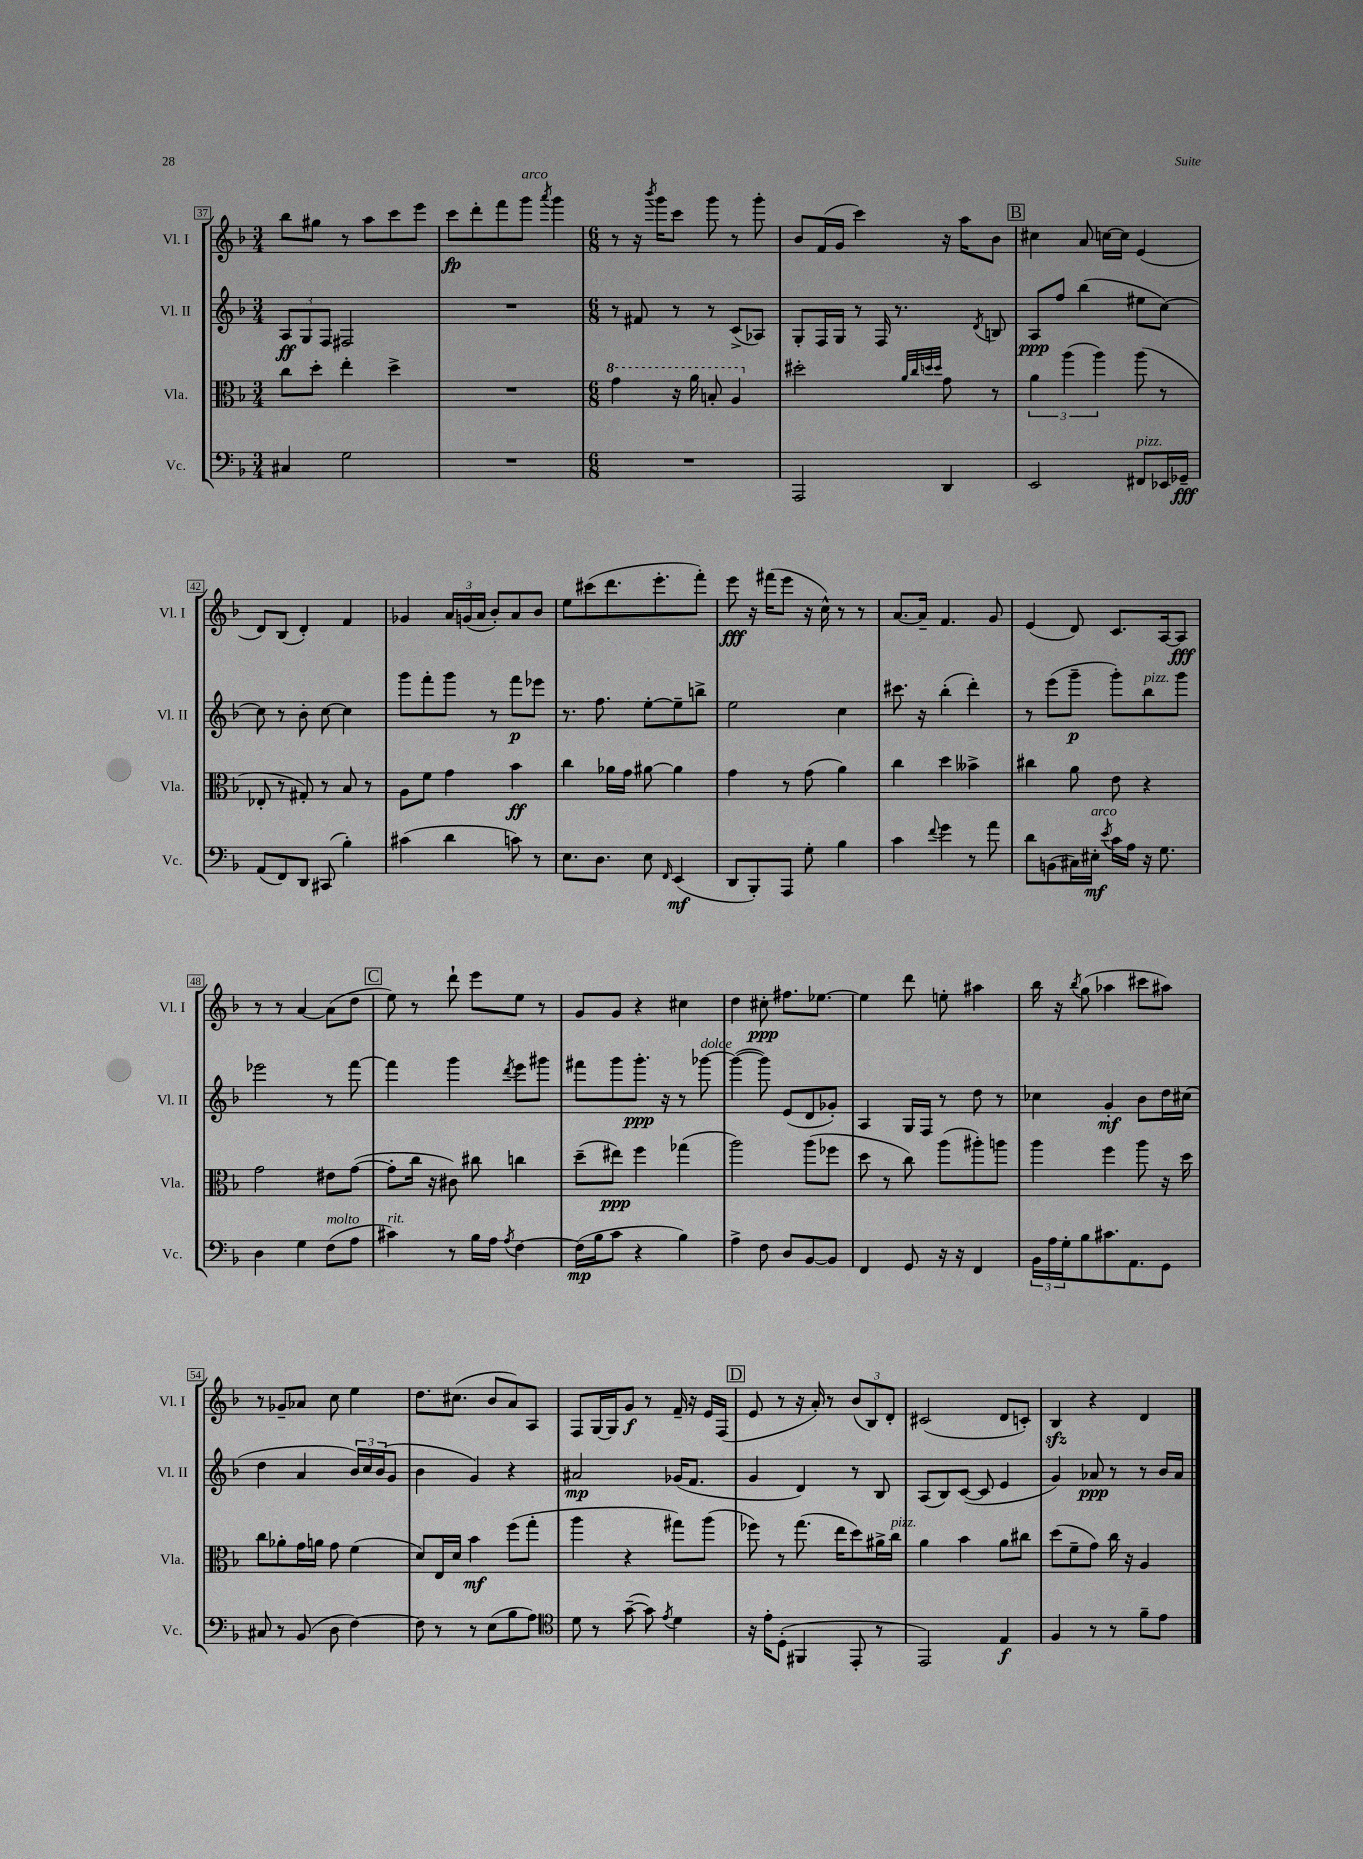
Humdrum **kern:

**kern	**kern	**kern	**kern
*staff4	*staff3	*staff2	*staff1
*clefF4	*clefC3	*clefG2	*clefG2
*k[b-]	*k[b-]	*k[b-]	*k[b-]
*M3/4	*M3/4	*M3/4	*M3/4
4C#	8cc	12A	8bb-
.	.	12G	.
.	8dd'	.	8gg#
.	.	12F	.
2G	4ee'	2F#	8r
.	.	.	8aa
.	4dd^	.	8ccc
.	.	.	8eee
=	=	=	=
2.r	2.r	2.r	8ccc
.	.	.	8ddd'
.	.	.	8fff
.	.	.	8ggg
.	.	.	8qaaa
.	.	.	4ggg
=	=	=	=
*M6/8	*M6/8	*M6/8	*M6/8
2.r	4gg	8r	8r
.	.	8f#	16r
.	.	.	8qbbb-
.	.	.	16ggg
.	16r	8r	8ccc
.	16aa	.	.
.	8b'	8r	8ggg
.	4a	(8c^	8r
.	.	8A-)	8ggg'
=	=	=	=
2AAA	2dd#'	8G'	8b-
.	.	16F	(16f
.	.	16G	16g
.	.	8r	4ccc)
.	.	16F	.
.	.	8.r	.
.	32qqa	.	.
.	32qqcc	.	.
.	32qqdd	.	.
.	32qqdd	.	.
4DD	8g	.	16r
.	.	.	16aa
.	.	8qd	.
.	8r	8B	8b-
=	=	=	=
2EE	6a	8A	4cc#
.	.	8ff	.
.	(6aa	.	.
.	.	(4bb-	8a
.	6aa)	.	.
.	.	.	[16cc
.	.	.	16cc]
8FF#	(8aa	8ee#	(4e
16EE-	8r	[8cc)	.
16GG-~	.	.	.
=	=	=	=
(8AA	8E-'	8cc]	8d)
8FF)	8r	8r	(8B-
8DD	8G#')	8b-'	4d')
(8CC#	8r	[8cc	.
4B-')	8B-	4cc]	4f
.	8r	.	.
=	=	=	=
(4c#	8A	8ggg	4g-
.	8f	8fff'	.
4d	4g	8ggg	24a
.	.	.	(24g
.	.	.	24a
.	.	8r	8b-')
8c)	4b-	8fff	8a
8r	.	8eee-	8b-
=	=	=	=
8.E	4cc	8.r	8ee
.	.	.	(8ccc#
8.D	.	8.ff	.
.	16a-	.	8.ddd
.	16g	.	.
8E	[8a#	[8ee'	.
.	.	.	8.eee'
16qqFF	.	.	.
(4EE	4a#]	8ee~]	.
.	.	8bb^	8fff')
=	=	=	=
8DD	4g	2ee	8eee
8BBB-')	.	.	16r
.	.	.	(16fff#
8AAA	8r	.	8eee
8G'	(8g	.	16r
.	.	.	16cc^^)
4B-	4a)	4cc	8r
.	.	.	8r
=	=	=	=
4c	4cc	8.ccc#	[8.a
.	.	16r	16a~]
8qqf	.	.	.
4g	4dd	(4bb-'	4.f
8r	4b--^	4ddd')	.
8a	.	.	8g
=	=	=	=
8d	4cc#	8r	(4e
(8BB	.	(8eee	.
16C#)	8a	8ggg~	8d)
16E#'	.	.	.
8qe	.	.	.
16c	8e	8ggg')	8.c
16A	.	.	.
16r	4r	8bb-	.
8.G	.	.	[16A
.	.	8ggg	8A]
=	=	=	=
4D	2g	2eee-	8r
.	.	.	8r
4G	.	.	[4a
(8F	8e#	8r	(8a]
8A	([8g	[8fff	8dd
=	=	=	=
4c#)	8g']	4fff]	8ee)
.	16cc	.	8r
.	16r	.	.
8r	8c#)	4ggg	8ddd`
16B-	8cc#	.	8eee
16A	.	.	.
8qA	.	8qddd	.
[4F	4cc	8eee	8ee
.	.	8ggg#	8r
=	=	=	=
(16F]	(8dd~	8fff#	8g
16B-	.	.	.
8c	8ee#)	8ggg	8g
4r	4ff	8.ggg'	4r
.	.	16r	.
4B-)	(4gg-	8r	4cc#
.	.	[8ggg-	.
=	=	=	=
4A^	2aa)	(4ggg-_	4dd
8F	.	8ggg-])	8cc#'
8D	.	(8e	8.ff#
[8BB-	(8aa	8d	.
.	.	.	[8.ee-
8BB-]	8ff-	8g-')	.
=	=	=	=
4FF	8dd	4A	4ee-]
.	8r	.	.
8GG	8cc)	16G	8ddd
.	.	16F	.
16r	(8aa	8r	8ee'
16r	.	.	.
4FF	8aa#')	8dd	4aa#
.	8aa	8r	.
=	=	=	=
24BB-	4aa	4cc-	16bb-
24A	.	.	.
.	.	.	16r
24G'	.	.	.
.	.	.	8qbb-
8B-	.	.	(8gg
8.c#	4ff	4g'	4aa-
8.AA	.	.	.
.	8aa	8b-	8ccc#
8GG	16r	16dd	8aa#)
.	16dd	(16cc#	.
=	=	=	=
8C#	8cc	4dd	8r
8r	8a-'	.	8g-~
(8BB-	16g	4a	8a-
.	16a	.	.
8D	8g	.	8cc
[4F)	(4f	24b-)	4ee
.	.	24cc	.
.	.	(24b-	.
.	.	8g	.
=	=	=	=
8F]	8d)	4b-	8.dd
8r	16E	.	.
.	16d	.	(8.cc#
8r	4b-	4g)	.
(8E	.	.	8b-
8B-	(8ff	4r	8a)
8A)	8gg'	.	8A
=	=	=	=
*clefC4	*	*	*
8d	4aa	2a#	8F
8r	.	.	[16G
.	.	.	16G]
([8g~	4r	.	8g
8g])	.	.	8r
8qe	.	.	.
4d	8gg#)	(16g-	16f~
.	.	8.f	16r
.	(8aa	.	16e
.	.	.	(16F
=	=	=	=
16r	8ff-)	4g	8e
16e'	.	.	.
(8D'	8r	.	8r
4FF#	(8.gg	4d)	16r
.	.	.	16a')
.	.	.	8r
.	16ee	.	.
8EE'	8dd)	8r	(12b-
.	.	.	12B-)
8r	16a#^	8B-	.
.	.	.	12d'
.	16cc	.	.
=	=	=	=
2EE)	4a	(8A	(2c#
.	.	8B-)	.
.	4b-	([8c	.
.	.	8c]	.
4E	8a	4e	8d
.	8cc#	.	8c')
=	=	=	=
4F	(8dd	4g)	4B-
.	8f~	.	.
8r	8g)	8a-	4r
8r	16cc	8r	.
.	16r	.	.
8f~	4A	8r	4d
8e	.	16b-	.
.	.	16a-	.
==	==	==	==
*-	*-	*-	*-
